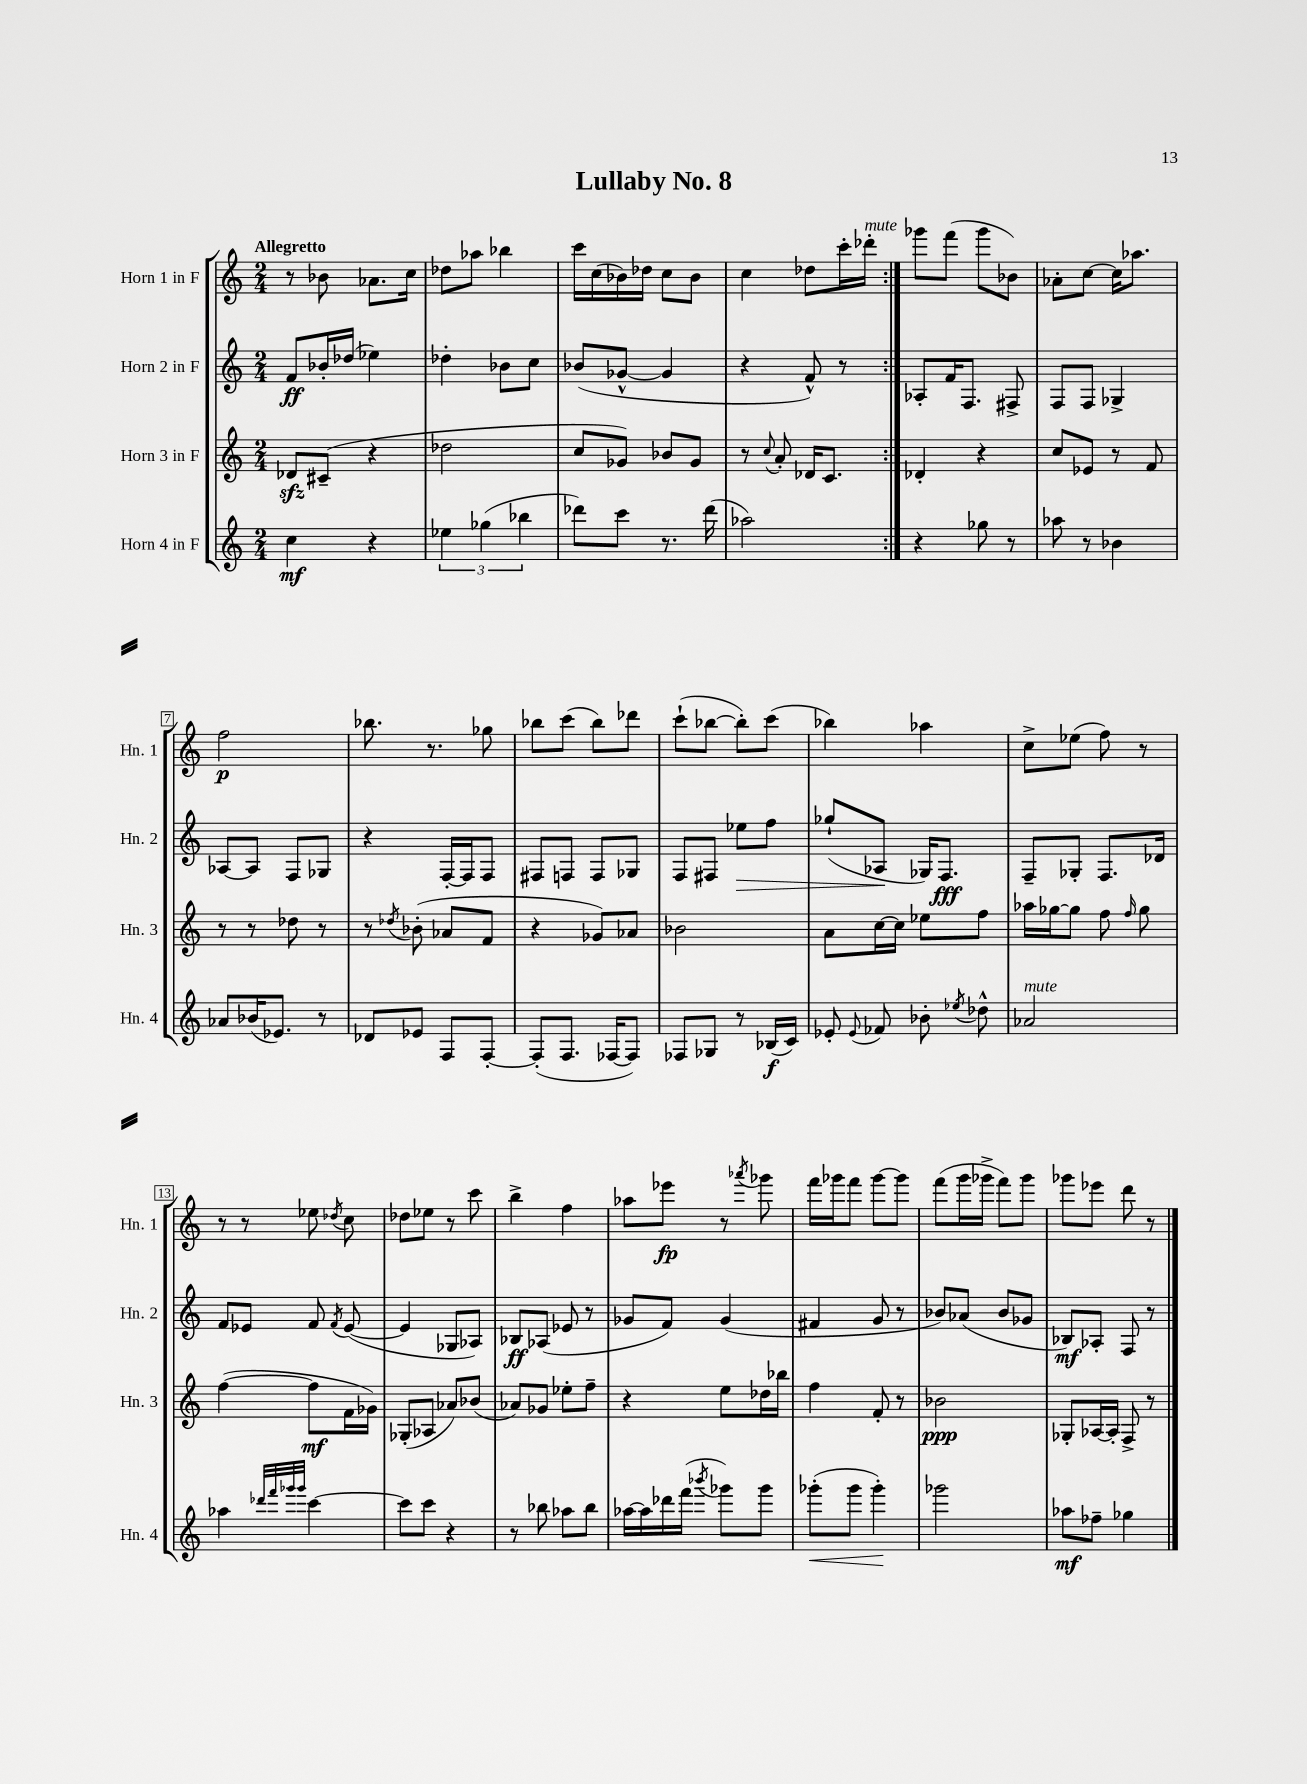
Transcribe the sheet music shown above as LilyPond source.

\header { title = "Lullaby No. 8" }
<<
\new StaffGroup <<
\new Staff = "s0" \with { instrumentName = "Horn 1 in F" shortInstrumentName = "Hn. 1" } {
    \clef treble \key c \major \numericTimeSignature \time 2/4 \tempo "Allegretto"
    \autoBeamOff \repeat volta 2 { r8 bes'8 aes'8.[ c''16] |
    des''8[ aes''8] bes''4 |
    c'''16[ c''16( bes'16) des''16] c''8[ bes'8] |
    c''4 des''8[ c'''16-. des'''16]-.^\markup { \italic "mute" } | }
    ges'''8[ f'''8]( ges'''8[ bes'8]) |
    aes'8[-. c''8]~ c''16[ aes''8.] |
    f''2\p |
    bes''8. r8. ges''8 |
    bes''8[ c'''8]( bes''8[) des'''8] |
    c'''8[-!( bes''8]~ bes''8[-.) c'''8]( |
    bes''4) aes''4 |
    c''8[-> ees''8]( f''8) r8 |
    r8 r8 ees''8 \acciaccatura { des''8 } c''8 |
    des''8[ ees''8] r8 c'''8 |
    b''4-> f''4 |
    aes''8[ ees'''8]\fp r8 \acciaccatura { aes'''8 } ges'''8 |
    f'''16[ ges'''16 f'''8] ges'''8[~ ges'''8] |
    f'''8[( g'''16 ges'''16]-> f'''8[) ges'''8] |
    ges'''8[ ees'''8] d'''8 r8 \bar "|." |
}
\new Staff = "s1" \with { instrumentName = "Horn 2 in F" shortInstrumentName = "Hn. 2" } {
    \clef treble \key c \major \numericTimeSignature \time 2/4
    \autoBeamOff \repeat volta 2 { f'8[\ff bes'16-. des''16]( ees''4) |
    des''4-. bes'8[ c''8] |
    bes'8[( ges'8]~-^ ges'4 |
    r4 f'8-^) r8 | }
    aes8[-. f'16 f8.] fis8-> |
    f8[ f8] ges4-> |
    aes8[~ aes8] f8[ ges8] |
    r4 f16[~-. f16 f8] |
    fis8[ f8] f8[ ges8] |
    f8[ fis8] ees''8[\> f''8] |
    ges''8[-!( aes8]\! ges16[) f8.]\fff |
    f8[-- ges8]-. f8.[ des'16] |
    f'8[ ees'8] f'8 \acciaccatura { f'8 } ees'8~( |
    ees'4 ges8[ aes8]) |
    bes8[\ff aes8]( ees'8 r8 |
    ges'8[ f'8]) ges'4( |
    fis'4 g'8 r8 |
    bes'8[) aes'8]( bes'8[ ges'8] |
    bes8[\mf) aes8]-. f8 r8 \bar "|." |
}
\new Staff = "s2" \with { instrumentName = "Horn 3 in F" shortInstrumentName = "Hn. 3" } {
    \clef treble \key c \major \numericTimeSignature \time 2/4
    \autoBeamOff \repeat volta 2 { des'8[\sfz cis'8]--( r4 |
    des''2 |
    c''8[ ges'8]) bes'8[ ges'8] |
    r8 \appoggiatura { c''8 } a'8-. des'16[ c'8.] | }
    des'4-. r4 |
    c''8[ ees'8] r8 f'8 |
    r8 r8 des''8 r8 |
    r8 \acciaccatura { des''8 } bes'8-.( aes'8[ f'8] |
    r4 ges'8[) aes'8] |
    bes'2 |
    a'8[ c''16~ c''16] ees''8[ f''8] |
    aes''16[ ges''16~ ges''8] f''8 \grace { f''16 } ges''8 |
    f''4~( f''8[\mf f'16 ges'16]) |
    ges8[-.( aes8] aes'8[) bes'8]( |
    aes'8[) ges'8] ees''8[-. f''8]-- |
    r4 e''8[ des''16 bes''16] |
    f''4 f'8-. r8 |
    bes'2\ppp |
    ges8[-. aes16~ aes16]-. f8-> r8 \bar "|." |
}
\new Staff = "s3" \with { instrumentName = "Horn 4 in F" shortInstrumentName = "Hn. 4" } {
    \clef treble \key c \major \numericTimeSignature \time 2/4
    \autoBeamOff \repeat volta 2 { c''4\mf r4 |
    \tuplet 3/2 { ees''4 ges''4( bes''4 } |
    des'''8[) c'''8] r8. des'''16( |
    aes''2) | }
    r4 ges''8 r8 |
    aes''8 r8 bes'4 |
    aes'8[ bes'16( ees'8.]) r8 |
    des'8[ ees'8] f8[ f8]~-. |
    f8[-.( f8.] fes16[~ fes8]) |
    fes8[ ges8] r8 bes16[\f( c'16]) |
    ees'8-. \appoggiatura { ees'8 } fes'8 bes'8-. \acciaccatura { ees''8 } des''8-^ |
    aes'2^\markup { \italic "mute" } |
    aes''4 \grace { des'''32[ f'''32 ges'''32 ges'''32] } c'''4~ |
    c'''8[ c'''8] r4 |
    r8 bes''8 aes''8[ bes''8] |
    aes''16[~ aes''16 des'''16 f'''16]( \acciaccatura { bes'''8 } ges'''8[) ges'''8] |
    ges'''8[-.\<( ges'''8] ges'''4-.\!) |
    ges'''2 |
    aes''8[\mf fes''8]-- ges''4 \bar "|." |
}
>>
>>
\layout { \context { \Score \override BarNumber.stencil = #(make-stencil-boxer 0.1 0.3 ly:text-interface::print) } }
